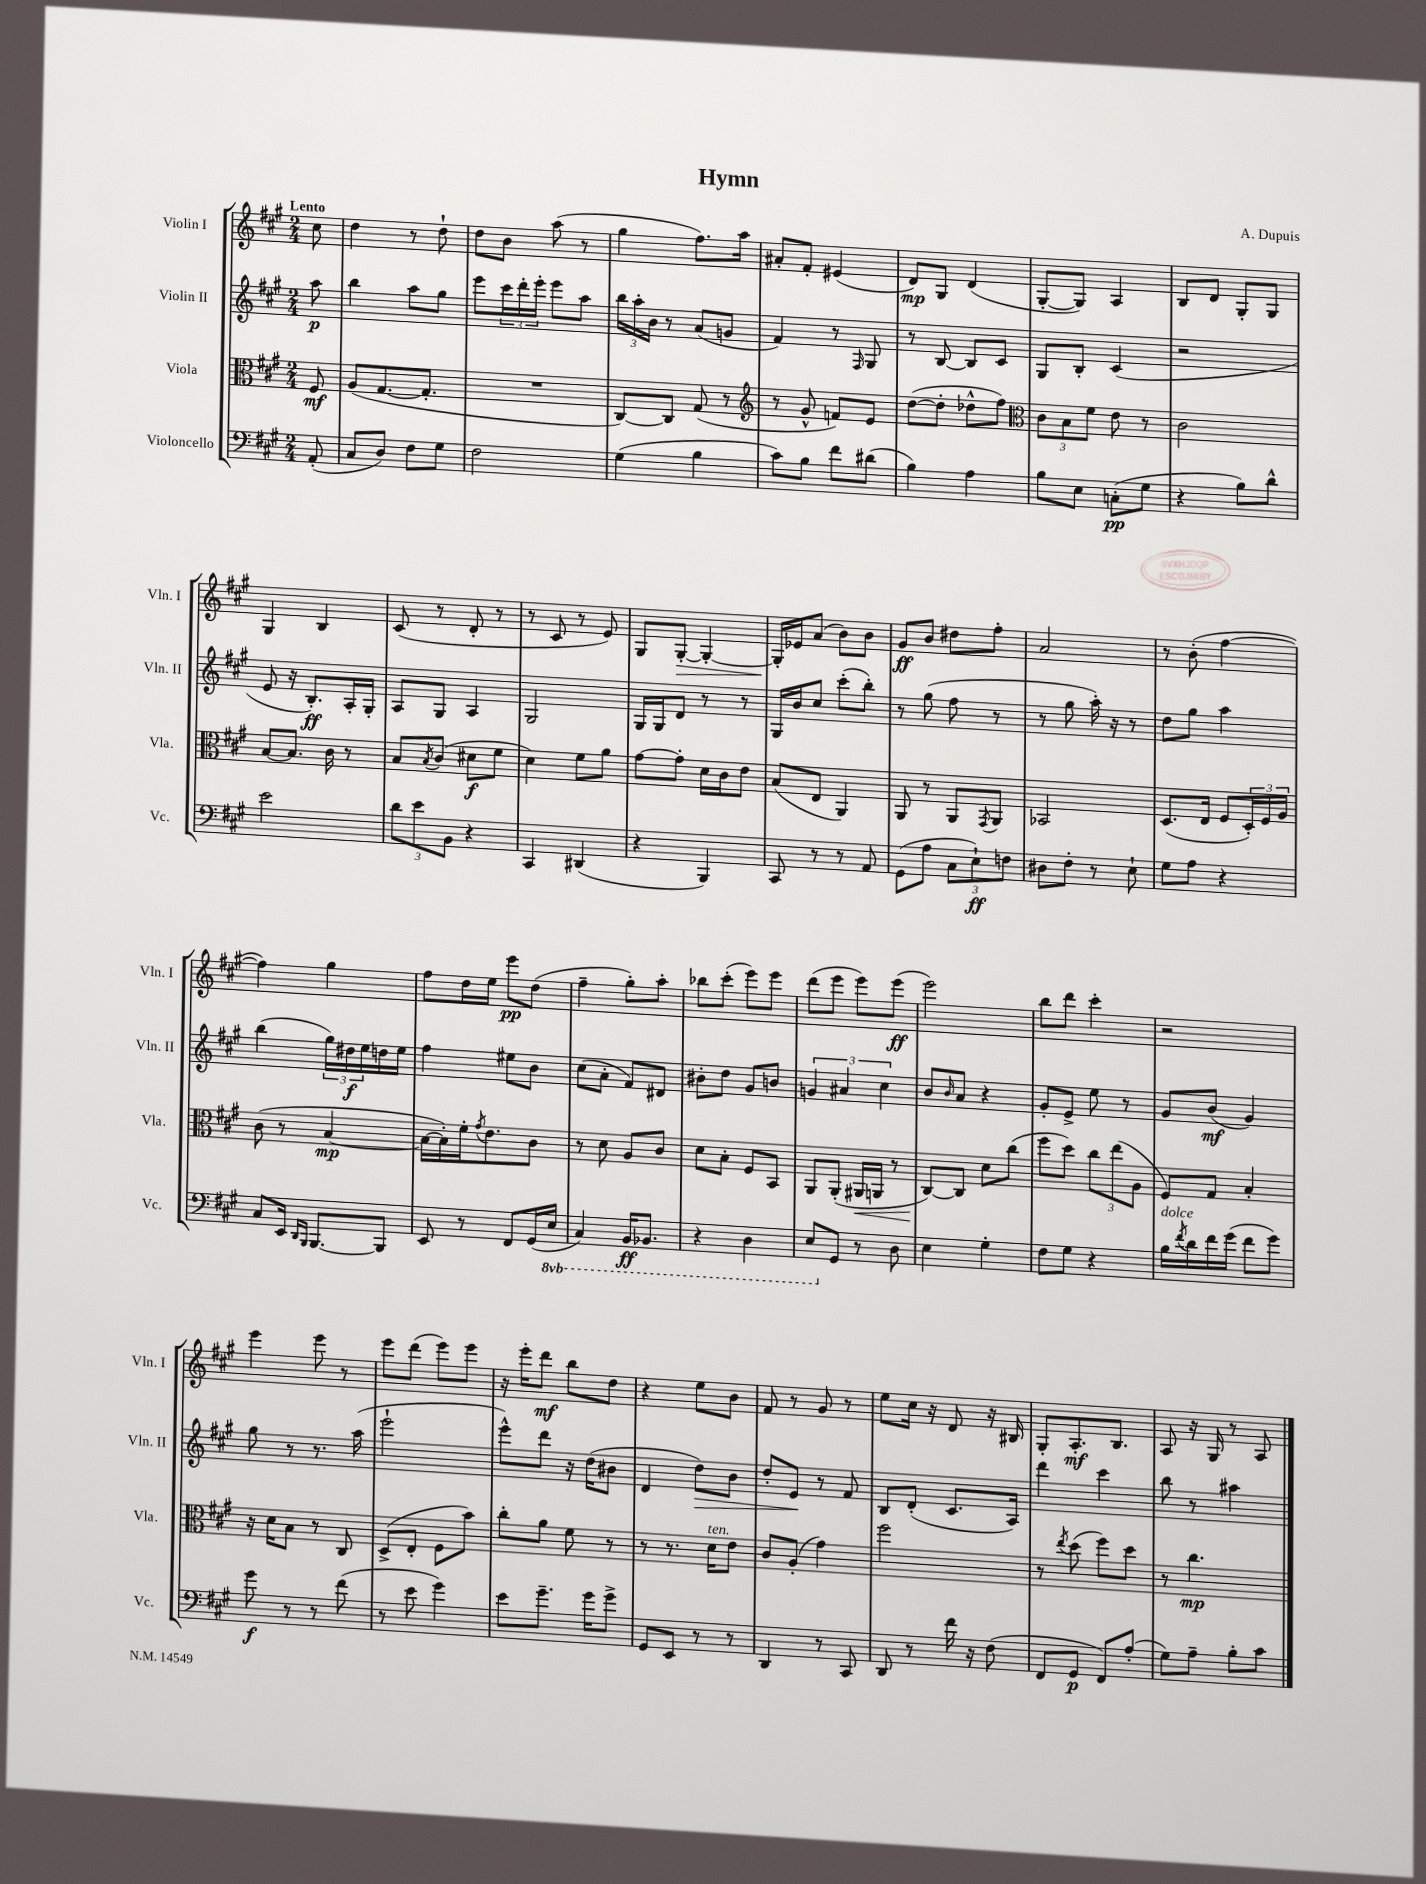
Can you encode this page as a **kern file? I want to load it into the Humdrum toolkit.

**kern	**dynam	**kern	**dynam	**kern	**dynam	**kern	**dynam
*part4	*part4	*part3	*part3	*part2	*part2	*part1	*part1
*staff4	*staff4	*staff3	*staff3	*staff2	*staff2	*staff1	*staff1
*I"Violoncello	*	*I"Viola	*	*I"Violin II	*	*I"Violin I	*
*I'Vc.	*	*I'Vla.	*	*I'Vln. II	*	*I'Vln. I	*
*clefF4	*	*clefC3	*	*clefG2	*	*clefG2	*
*k[f#c#g#]	*	*k[f#c#g#]	*	*k[f#c#g#]	*	*k[f#c#g#]	*
*M2/4	*	*M2/4	*	*M2/4	*	*M2/4	*
=	=	=	=	=	=	=	=
!	!	!	!	!	!	!LO:TX:a:B:t=Lento	!
(8AA'/	.	8F#/	mf	8aa\	p	8cc#\	.
=1	=1	=1	=1	=1	=1	=1	=1
8C#/L	.	(8A/L	.	4bb\	.	4dd\	.
8D/J)	.	[8.G#/	.	.	.	.	.
8F#\L	.	.	.	8aa\L	.	8r	.
.	.	8.G#'/J]	.	.	.	.	.
8G#\J	.	.	.	8gg#\J	.	8dd`\	.
=2	=2	=2	=2	=2	=2	=2	=2
2F#\	.	2r	.	8eee\L	.	8dd\L	.
.	.	.	.	24ccc#\L	.	8b\J	.
.	.	.	.	24ddd'\	.	.	.
.	.	.	.	24eee'\JJ	.	.	.
.	.	.	.	8eee\L	.	(8aa\	.
.	.	.	.	8aa\J	.	8r	.
=3	=3	=3	=3	=3	=3	=3	=3
(4G#\	.	[8C#/L)	.	24bb\LL	.	4gg#\	.
.	.	.	.	24aa'\	.	.	.
.	.	.	.	24b\JJ	.	.	.
.	.	8C#/J]	.	8r	.	.	.
4B\	.	(8G#/	.	(8a/L	.	8.ff#\L)	.
.	.	8r	.	8gn/J	.	.	.
.	.	.	.	.	.	16aa\Jk	.
=4	=4	=4	=4	=4	=4	=4	=4
*	*	*clefG2	*	*	*	*	*
8c#\L)	.	8r	.	4f#/)	.	8a#X'/L	.
8B\J	.	8g#^^/	.	.	.	8f#'/J	.
8f#\L	.	8fn/L)	.	8r	.	(4e#X/	.
.	.	.	.	16qqF#/	.	.	.
(8d#X\J	.	8e/J	.	8G#/	.	.	.
=5	=5	=5	=5	=5	=5	=5	=5
4B\)	.	([8dd\L	.	8r	.	8d/L)	mp
.	.	8dd'\J]	.	[8B/	.	8G#/J	.
4A\	.	8dd-X^^\L	.	8B/L]	.	(4d/	.
.	.	8ff#\J)	.	8c#/J	.	.	.
=6	=6	=6	=6	=6	=6	=6	=6
*	*	*clefC3	*	*	*	*	*
8B\L	.	12c#\L	.	8G#/L	.	[8G#'/L	.
.	.	12B\	.	.	.	.	.
8E\J	.	.	.	8B'/J	.	8G#/J])	.
.	.	12f#\J	.	.	.	.	.
(8Cn'\L	pp	8e\	.	(4c#/	.	4A/	.
8G#\J	.	8r	.	.	.	.	.
=7	=7	=7	=7	=7	=7	=7	=7
4r	.	2c#\	.	2r	.	8B/L	.
.	.	.	.	.	.	8d/J	.
8B\L)	.	.	.	.	.	8G#'/L	.
8d^^\J	.	.	.	.	.	8G#/J	.
!!LO:LB:g=z
=8	=8	=8	=8	=8	=8	=8	=8
2e\	.	[8B/L	.	8e/	.	4G#/	.
.	.	8.B/J]	.	16r	.	.	.
.	.	.	.	8.B'/L)	ff	.	.
.	.	.	.	.	.	4B/	.
.	.	16c#\	.	.	.	.	.
.	.	8r	.	16A'/L	.	.	.
.	.	.	.	16G#'/JJ	.	.	.
=9	=9	=9	=9	=9	=9	=9	=9
12d\L	.	8B/L	.	8A/L	.	(8c#/	.
12e\	.	.	.	.	.	.	.
.	.	8qB/	.	.	.	.	.
.	.	(8c#/J	.	8G#/J	.	8r	.
12BB\J	.	.	.	.	.	.	.
4r	.	8d#X\L	f	4A/	.	8d'/	.
.	.	8f#\J	.	.	.	8r	.
=10	=10	=10	=10	=10	=10	=10	=10
4CC#/	.	4d\)	.	2G#/	.	8r	.
.	.	.	.	.	.	8c#/	.
(4DD#X/	.	8f#\L	.	.	.	8r	.
.	.	8a\J	.	.	.	8e/)	.
=11	=11	=11	=11	=11	=11	=11	=11
4r	.	[8g#\L	.	16G#/LL	.	8G#/L	.
.	.	.	.	16G#/J	.	.	.
!	!	!	!	!	!	!	!LO:HP:b
.	.	8g#'\J]	.	8d/J	.	[8G#'/J	>
4BBB/)	.	16d\LL	.	8r	.	4G#'/_	.
.	.	16c#\J	.	.	.	.	.
.	.	8e\J	.	8r	.	.	.
=12	=12	=12	=12	=12	=12	=12	=12
8CC#/	.	(8B/L	.	16G#/LL	.	16G#'/LL]	.
.	.	.	.	16b/J	.	16e-X/J	]
8r	.	8E/J	.	8cc#/J	.	(8a/J	.
8r	.	4AA/)	.	(8ccc#'\L	.	8b\L)	.
8AA/	.	.	.	8bb'\J)	.	8b\J	.
=13	=13	=13	=13	=13	=13	=13	=13
(8GG#\L	.	8AA/	.	8r	.	8g#/L	ff
8A\J	.	8r	.	(8gg#\	.	8b/J	.
12C#\L	.	8AA/L	.	8ff#\	.	8dd#X\L	.
12E`\)	ff	.	.	.	.	.	.
.	.	8qGG#/	.	.	.	.	.
.	.	8AA/J	.	8r	.	8ff#'\J	.
12Fn\J	.	.	.	.	.	.	.
=14	=14	=14	=14	=14	=14	=14	=14
8D#X\L	.	2BB-X/	.	8r	.	2a/	.
8F#'\J	.	.	.	8gg#\	.	.	.
8r	.	.	.	16aa'\)	.	.	.
.	.	.	.	16r	.	.	.
8E`\	.	.	.	8r	.	.	.
=15	=15	=15	=15	=15	=15	=15	=15
8G#\L	.	(8.D/L	.	8dd\L	.	8r	.
8A\J	.	.	.	8gg#\J	.	(8b'\	.
.	.	16E/Jk	.	.	.	.	.
4r	.	8F#/L	.	4aa\	.	[4ff#\	.
.	.	24D'/L)	.	.	.	.	.
.	.	24F#/	.	.	.	.	.
.	.	24A/JJ	.	.	.	.	.
!!LO:LB:g=z
=16	=16	=16	=16	=16	=16	=16	=16
8C#/L	.	(8c#\	.	(4bb\	.	4ff#\])	.
16EE/Jk	.	8r	.	.	.	.	.
16qqDD/LL	.	.	.	.	.	.	.
16qqBBB/JJ	.	.	.	.	.	.	.
[8.BBB/L	.	.	.	.	.	.	.
.	.	[4B/	mp	24gg#\LL)	.	4gg#\	.
.	.	.	.	24dd#X\	f	.	.
.	.	.	.	24ee\	.	.	.
8BBB/J]	.	.	.	16ddn\	.	.	.
.	.	.	.	16ee\JJ	.	.	.
=17	=17	=17	=17	=17	=17	=17	=17
8EE/	.	16B\LL_	.	4ff#\	.	8ff#\L	.
.	.	16B'\])	.	.	.	.	.
8r	.	16f#'\J	.	.	.	16dd\L	.
.	.	8qg#/	.	.	.	.	.
.	.	8.e\	.	.	.	16ee\JJ	.
8FF#/L	.	.	.	8ee#X\L	.	8eee\L	pp
(16GG#/L	.	8c#\J	.	8b\J	.	(8dd\J	.
*8ba	*	*	*	*	*	*	*
16EE/JJ	.	.	.	.	.	.	.
=18	=18	=18	=18	=18	=18	=18	=18
4CC#/)	.	8r	.	(8cc#\L	.	4ff#~\	.
.	.	8d\	.	8a'\J	.	.	.
16BBB/KL	ff	8A/L	.	8f#/L)	.	8gg#'\L)	.
8.BBB-X/J	.	.	.	.	.	.	.
.	.	8c#/J	.	8d#X/J	.	8aa'\J	.
=19	=19	=19	=19	=19	=19	=19	=19
4r	.	8d\L	.	8b#X'\L	.	8bb-X\L	.
.	.	8B'\J	.	8dd\J	.	(8ccc#'\J	.
4DD\	.	8F#/L	.	8g#/L	.	8eee\L)	.
.	.	8BB/J	.	8bn/J	.	8eee\J	.
=20	=20	=20	=20	=20	=20	=20	=20
8EE/L	.	8AA/L	.	6gn/	.	(8ddd\L	.
*X8ba	*	*	*	*	*	*	*
8GG#/J	.	(8AA'/J	.	.	.	8eee\J	.
.	.	.	.	6a#X/	.	.	.
!	!	!	!LO:HP:b	!	!	!	!
8r	.	16AA#X/LL	<	.	.	8eee\L)	.
.	.	16AAn/JJ	.	.	.	.	.
.	.	.	.	6cc#\	.	.	.
8D\	.	8r	.	.	.	(8eee\J	ff
=21	=21	=21	=21	=21	=21	=21	=21
4E\	.	[8C#/L)	.	8b/L	.	2eee\)	.
.	.	.	.	16qqb/	.	.	.
.	.	8C#/J]	[	8a/J	.	.	.
4G#'\	.	8d\L	.	4r	.	.	.
.	.	(8cc#\J	.	.	.	.	.
=22	=22	=22	=22	=22	=22	=22	=22
8F#\L	.	8ff#\L	.	8g#'/L	.	8bb\L	.
8G#\J	.	8dd\J)	.	8e^/J	.	8ddd\J	.
4r	.	12cc#\L	.	8ee\	.	4ccc#'\	.
.	.	(12ee\	.	.	.	.	.
.	.	.	.	8r	.	.	.
.	.	12A\J	.	.	.	.	.
=23	=23	=23	=23	=23	=23	=23	=23
!LO:TX:a:i:t=dolce	!	!	!	!	!	!	!
16B\LL	.	8F#/L)	.	8g#/L	.	2r	.
8qf#/	.	.	.	.	.	.	.
16d\	.	.	.	.	.	.	.
16f#\	.	8G#/J	.	(8b/J	mf	.	.
(16g#\JJ	.	.	.	.	.	.	.
8f#\L	.	4B'/	.	4g#/)	.	.	.
8g#\J)	.	.	.	.	.	.	.
!!LO:LB:g=z
=24	=24	=24	=24	=24	=24	=24	=24
8g#\	f	16r	.	8gg#\	.	4eee\	.
.	.	16d\KL	.	.	.	.	.
8r	.	8B\J	.	8r	.	.	.
8r	.	8r	.	8.r	.	8eee\	.
(8f#\	.	8C#/	.	.	.	8r	.
.	.	.	.	(16aa\	.	.	.
=25	=25	=25	=25	=25	=25	=25	=25
8r	.	(8D^/L	.	2eee`\	.	8eee\L	.
8e\	.	8E'/J	.	.	.	(8ddd\J	.
4g#\)	.	8F#\L	.	.	.	8eee\L)	.
.	.	8b\J)	.	.	.	8eee\J	.
=26	=26	=26	=26	=26	=26	=26	=26
8e\L	.	8cc#'\L	.	8eee^^\L)	.	16r	.
.	.	.	.	.	.	16eee'\KL	.
8.g#~\J	.	8a\J	.	8ddd\J	.	8ddd\J	mf
.	.	8f#\	.	16r	.	8bb\L	.
16g#\KL	.	.	.	(16dd\KL	.	.	.
8g#^\J	.	8r	.	8b#X\J	.	8dd\J	.
=27	=27	=27	=27	=27	=27	=27	=27
8GG#/L	.	8r	.	4d/	.	4r	.
8EE/J	.	8.r	.	.	.	.	.
!	!	!	!	!	!LO:HP:b	!	!
8r	.	.	.	8dd\L)	>	8ee\L	.
!	!	!LO:TX:a:i:t=ten.	!	!	!	!	!
.	.	16d\KL	.	.	.	.	.
8r	.	8e\J	.	8b\J	.	8b\J	.
=28	=28	=28	=28	=28	=28	=28	=28
4DD/	.	8c#/L	.	8dd'/L	.	8f#/	.
.	.	(8A'/J	.	8e/J	.	8r	.
8r	.	4g#\)	.	8r	]	8g#/	.
8CC#/	.	.	.	8f#/	.	8r	.
=29	=29	=29	=29	=29	=29	=29	=29
8DD/	.	2ff#\	.	8B/L	.	8ee\L	.
8r	.	.	.	(8d'/J	.	16cc#\Jk	.
.	.	.	.	.	.	16r	.
16f#\	.	.	.	8.c#/L	.	8d/	.
16r	.	.	.	.	.	.	.
(8F#\	.	.	.	.	.	16r	.
.	.	.	.	16A/Jk)	.	16B#X/	.
=30	=30	=30	=30	=30	=30	=30	=30
8FF#/L	.	8r	.	4ddd\	.	8G#'/L	.
.	.	8qee/	.	.	.	.	.
8GG#/J	p	(8dd\	.	.	.	8.A'/	mf
8FF#/L)	.	8ff#\L)	.	4ccc#\	.	.	.
.	.	.	.	.	.	8.B/J	.
(8A'/J	.	8dd\J	.	.	.	.	.
=31	=31	=31	=31	=31	=31	=31	=31
8G#\L)	.	8r	.	8bb\	.	8A/	.
8A~\J	.	4.cc#\	mp	8r	.	16r	.
.	.	.	.	.	.	16G#/	.
8B'\L	.	.	.	4aa#X\	.	8r	.
8c#\J	.	.	.	.	.	8A/	.
==	==	==	==	==	==	==	==
*-	*-	*-	*-	*-	*-	*-	*-
